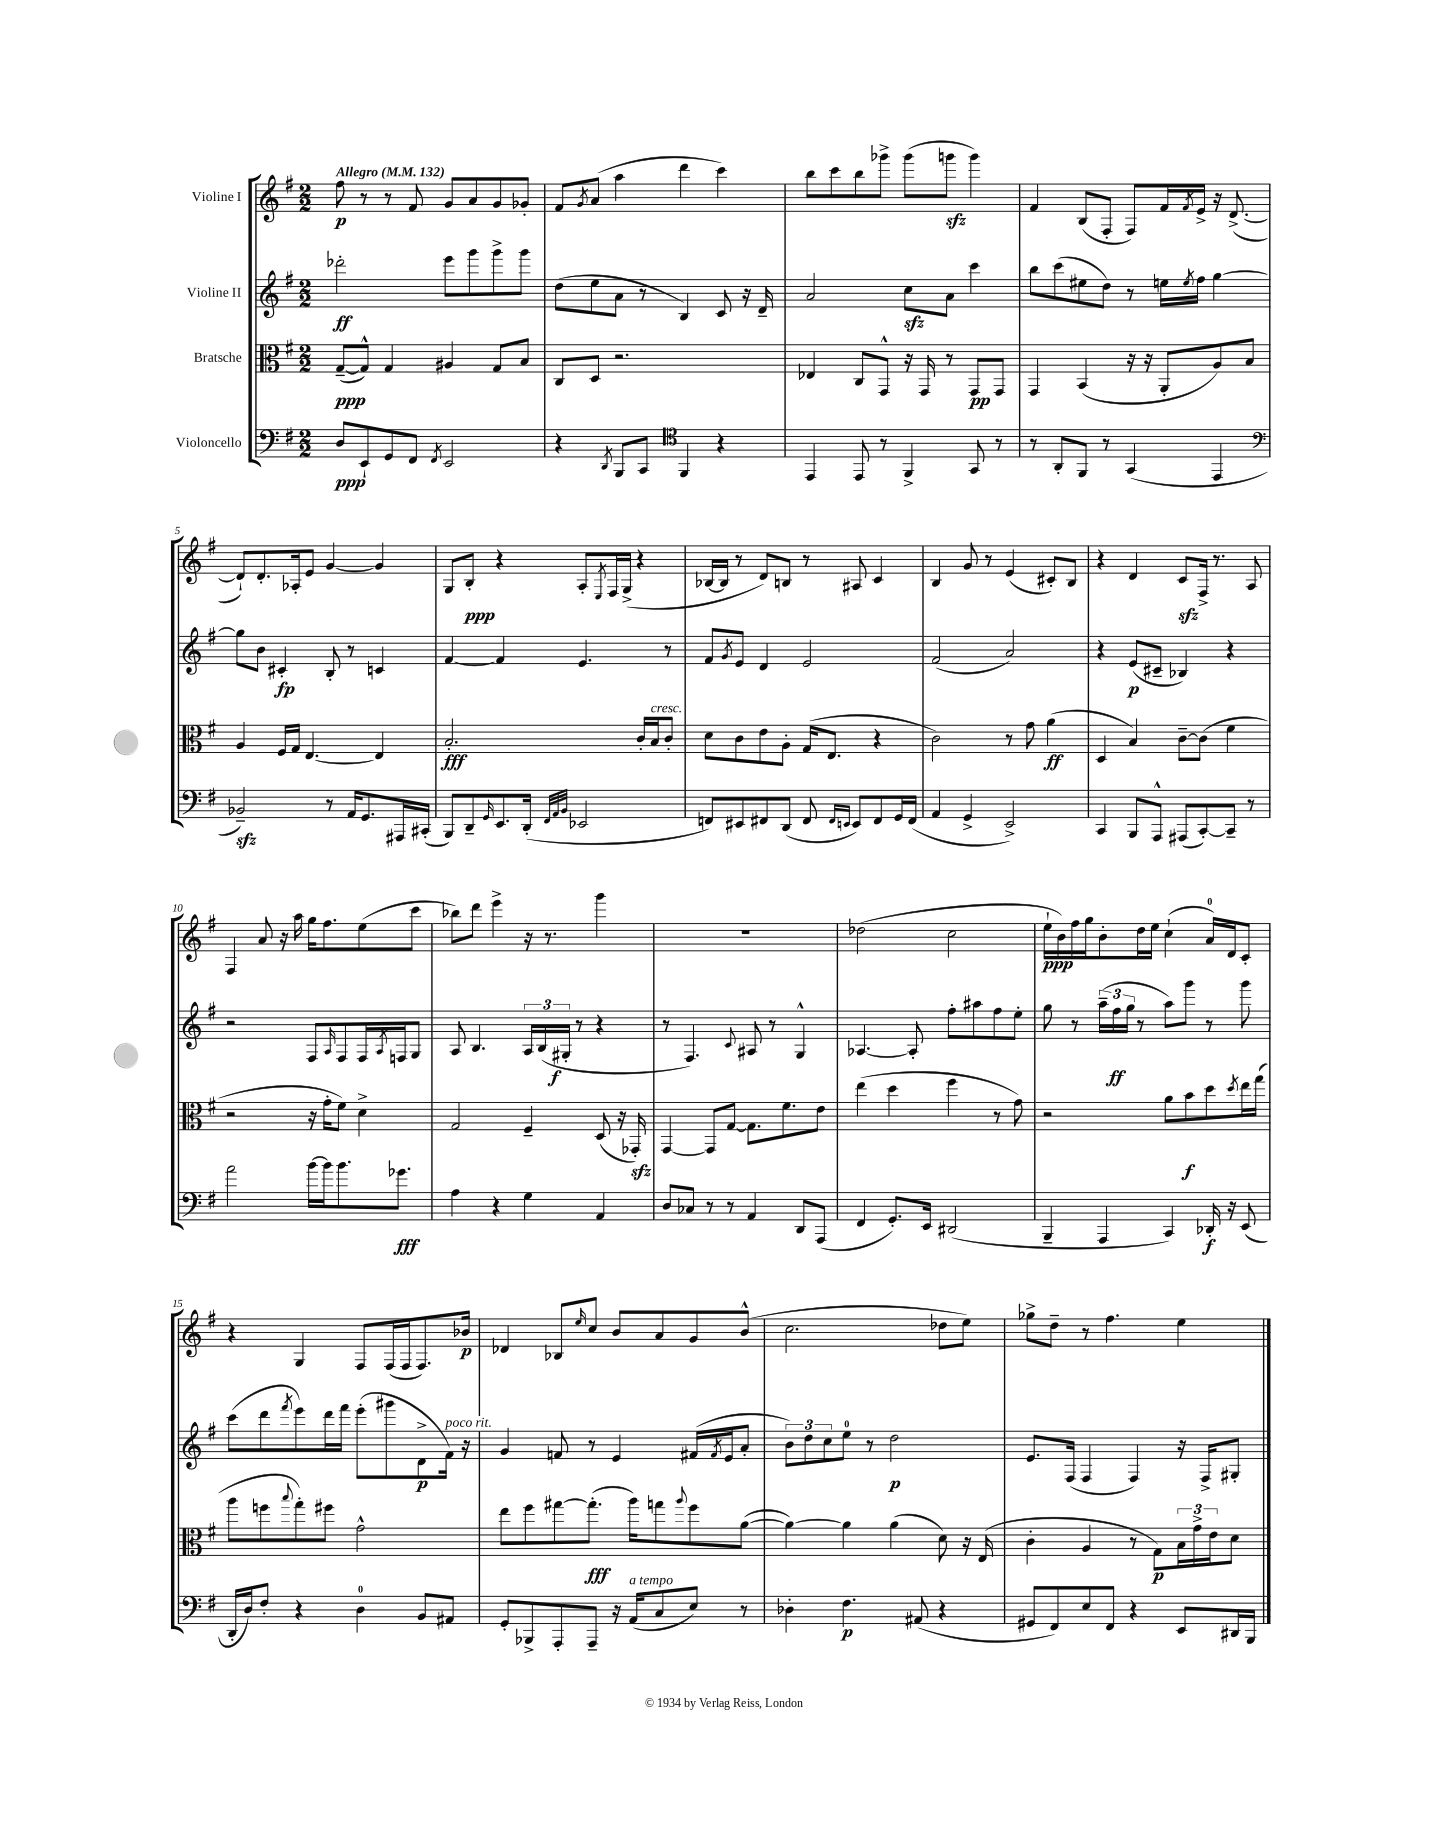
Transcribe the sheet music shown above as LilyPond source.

<<
\new StaffGroup <<
\new Staff = "s0" \with { instrumentName = "Violine I" } {
    \clef treble \key g \major \numericTimeSignature \time 2/2 \tempo "Allegro" 4 = 132
    fis''8\p r8 r8 fis'8 g'8 a'8 g'8 ges'8-. |
    fis'8 \acciaccatura { g'8 } a'8( a''4 d'''4 c'''4) |
    b''8 c'''8 b''8 ges'''8-> ges'''8( g'''8\sfz g'''4) |
    fis'4 b8( fis8-. fis8) fis'16 \acciaccatura { fis'8 } e'16-> r16 d'8.~->( |
    d'8-!) d'8.-. aes16-. e'8 g'4~ g'4 |
    g8 b8-.\ppp r4 a8-. \acciaccatura { e8 } fis16 g16->( r4 |
    bes16~ bes16 r8 d'8) b8 r8 ais8 c'4 |
    b4 g'8 r8 e'4( cis'8-.) b8 |
    r4 d'4 c'8\sfz fis16-> r8. a8 |
    fis4 a'8 r16 a''16 g''16 fis''8. e''8( c'''8 |
    bes''8) d'''8 e'''4-> r16 r8. g'''4 |
    R1 |
    des''2( c''2 |
    e''16-!\ppp b'16) fis''16 g''16 b'8-. d''16 e''16 c''4-!( a'16-0) d'16 c'8-. |
    r4 g4 fis8 fis16( fis16 fis8.) bes'16\p |
    des'4 bes8 \grace { e''16 } c''8 b'8 a'8 g'8 b'8-^( |
    c''2. des''8 e''8) |
    ges''8-> d''8-- r8 fis''4. e''4 \bar "|." |
}
\new Staff = "s1" \with { instrumentName = "Violine II" } {
    \clef treble \key g \major \numericTimeSignature \time 2/2
    des'''2-.\ff e'''8 g'''8 g'''8-> g'''8 |
    d''8( e''8 a'8 r8 b4) c'8 r16 d'16-- |
    a'2 c''8\sfz a'8 c'''4 |
    b''8 c'''8( eis''8 d''8) r8 e''16 \acciaccatura { e''8 } fis''16 g''4~ |
    g''8 b'8 cis'4-.\fp b8-. r8 c'4 |
    fis'4~ fis'4 e'4. r8 |
    fis'8 \acciaccatura { g'8 } e'8 d'4 e'2 |
    fis'2( a'2) |
    r4 e'8\p( cis'8-- bes4) r4 |
    r2 fis8 \grace { a16 } fis8 fis16 \acciaccatura { a8 } f16 g8 |
    a8 b4. \tuplet 3/2 { a16 b16( gis16-.\f } r8 r4 |
    r8 fis4.) \appoggiatura { c'8 } ais8 r8 g4-^ |
    aes4.~ aes8-. fis''8-. ais''8 fis''8 e''8-. |
    g''8 r8 \tuplet 3/2 { a''16--( fis''16\ff g''16 } r8 a''8) g'''8 r8 g'''8 |
    c'''8( d'''8 \acciaccatura { fis'''8 } e'''8) d'''16 fis'''16 e'''8-.( gis'''8 d'8->\p fis'16^\markup { \italic "poco rit." }) r16 |
    g'4 f'8 r8 e'4 fis'16( \acciaccatura { fis'8 } e'16 a'8-. |
    \tuplet 3/2 { b'8) d''8 c''8 } e''8-0 r8 d''2\p |
    e'8. fis16( fis4 fis4) r16 fis16-> gis8-. \bar "|." |
}
\new Staff = "s2" \with { instrumentName = "Bratsche" } {
    \clef alto \key g \major \numericTimeSignature \time 2/2
    g8~--\ppp( g8-^) g4 ais4 g8 b8 |
    c8 d8 r2. |
    ees4 c8 g,8-^ r16 g,16 r8 g,8\pp g,8 |
    g,4 b,4( r16 r16 a,8-. a8) b8 |
    a4 fis16 g16 e4.~ e4 |
    b2.-.\fff c'16-. b16^\markup { \italic "cresc." } c'8-. |
    d'8 c'8 e'8 a8-. g16( e8. r4 |
    c'2) r8 g'8 a'4\ff( |
    d4 b4) c'8~-- c'8( fis'4 |
    r2 r16 g'16-. fis'8) d'4-> |
    g2 fis4-- d8( r16 ges,16-.\sfz) |
    g,4~ g,8 g8~ g8. fis'8. e'8 |
    e''4( d''4 fis''4 r8 g'8) |
    r2 a'8 b'8\f d''8 \acciaccatura { d''8 } e''16 g''16( |
    a''8 f''8 \appoggiatura { b''8 } g''8-.) fis''8 g'2-^ |
    e''8 fis''8 gis''8~ gis''8.-.\fff( a''16) g''8 \appoggiatura { a''8 } fis''8 a'8~( |
    a'4~) a'4 a'4( d'8) r16 e16( |
    c'4-. a4 r8 g8\p) \tuplet 3/2 { b16 g'16-> e'16 } d'8 \bar "|." |
}
\new Staff = "s3" \with { instrumentName = "Violoncello" } {
    \clef bass \key g \major \numericTimeSignature \time 2/2
    d8\ppp e,8-! g,8 fis,8 \acciaccatura { fis,8 } e,2 |
    r4 \acciaccatura { d,8 } b,,8 c,8 \clef tenor fis,4 r4 |
    e,4 e,8 r8 fis,4-> g,8 r8 |
    r8 a,8-. fis,8 r8 g,4( e,4 |
    \clef bass bes,2--\sfz) r8 a,16 g,8. ais,,16 cis,16-.( |
    b,,8) d,8-- \grace { g,16 } e,8. d,16-.( \grace { fis,32 a,32 b,32 } ees,2 |
    f,8) eis,8 fis,8 d,8( fis,8 \grace { fis,16 e,16 } e,8) fis,8 g,16 fis,16( |
    a,4 g,4-> e,2->) |
    c,4 b,,8 a,,8-^ ais,,8( c,8~-.) c,8-- r8 |
    a'2 b'16~ b'16 b'8. ges'8.\fff |
    a4 r4 g4 a,4 |
    d8 ces8 r8 r8 a,4 d,8 a,,8( |
    fis,4 g,8.-.) e,16 dis,2( |
    b,,4-- a,,4 c,4) des,16-.\f r16 e,8( |
    d,16-. d16) fis8-. r4 d4-0 b,8 ais,8 |
    g,8-. bes,,8-> a,,8-. a,,8-- r16 a,16^\markup { \italic "a tempo" }( c8 e8) r8 |
    des4-. fis4.\p ais,8( r4 |
    gis,8 fis,8) e8 fis,8 r4 e,8 dis,16 b,,16 \bar "|." |
}
>>
>>
